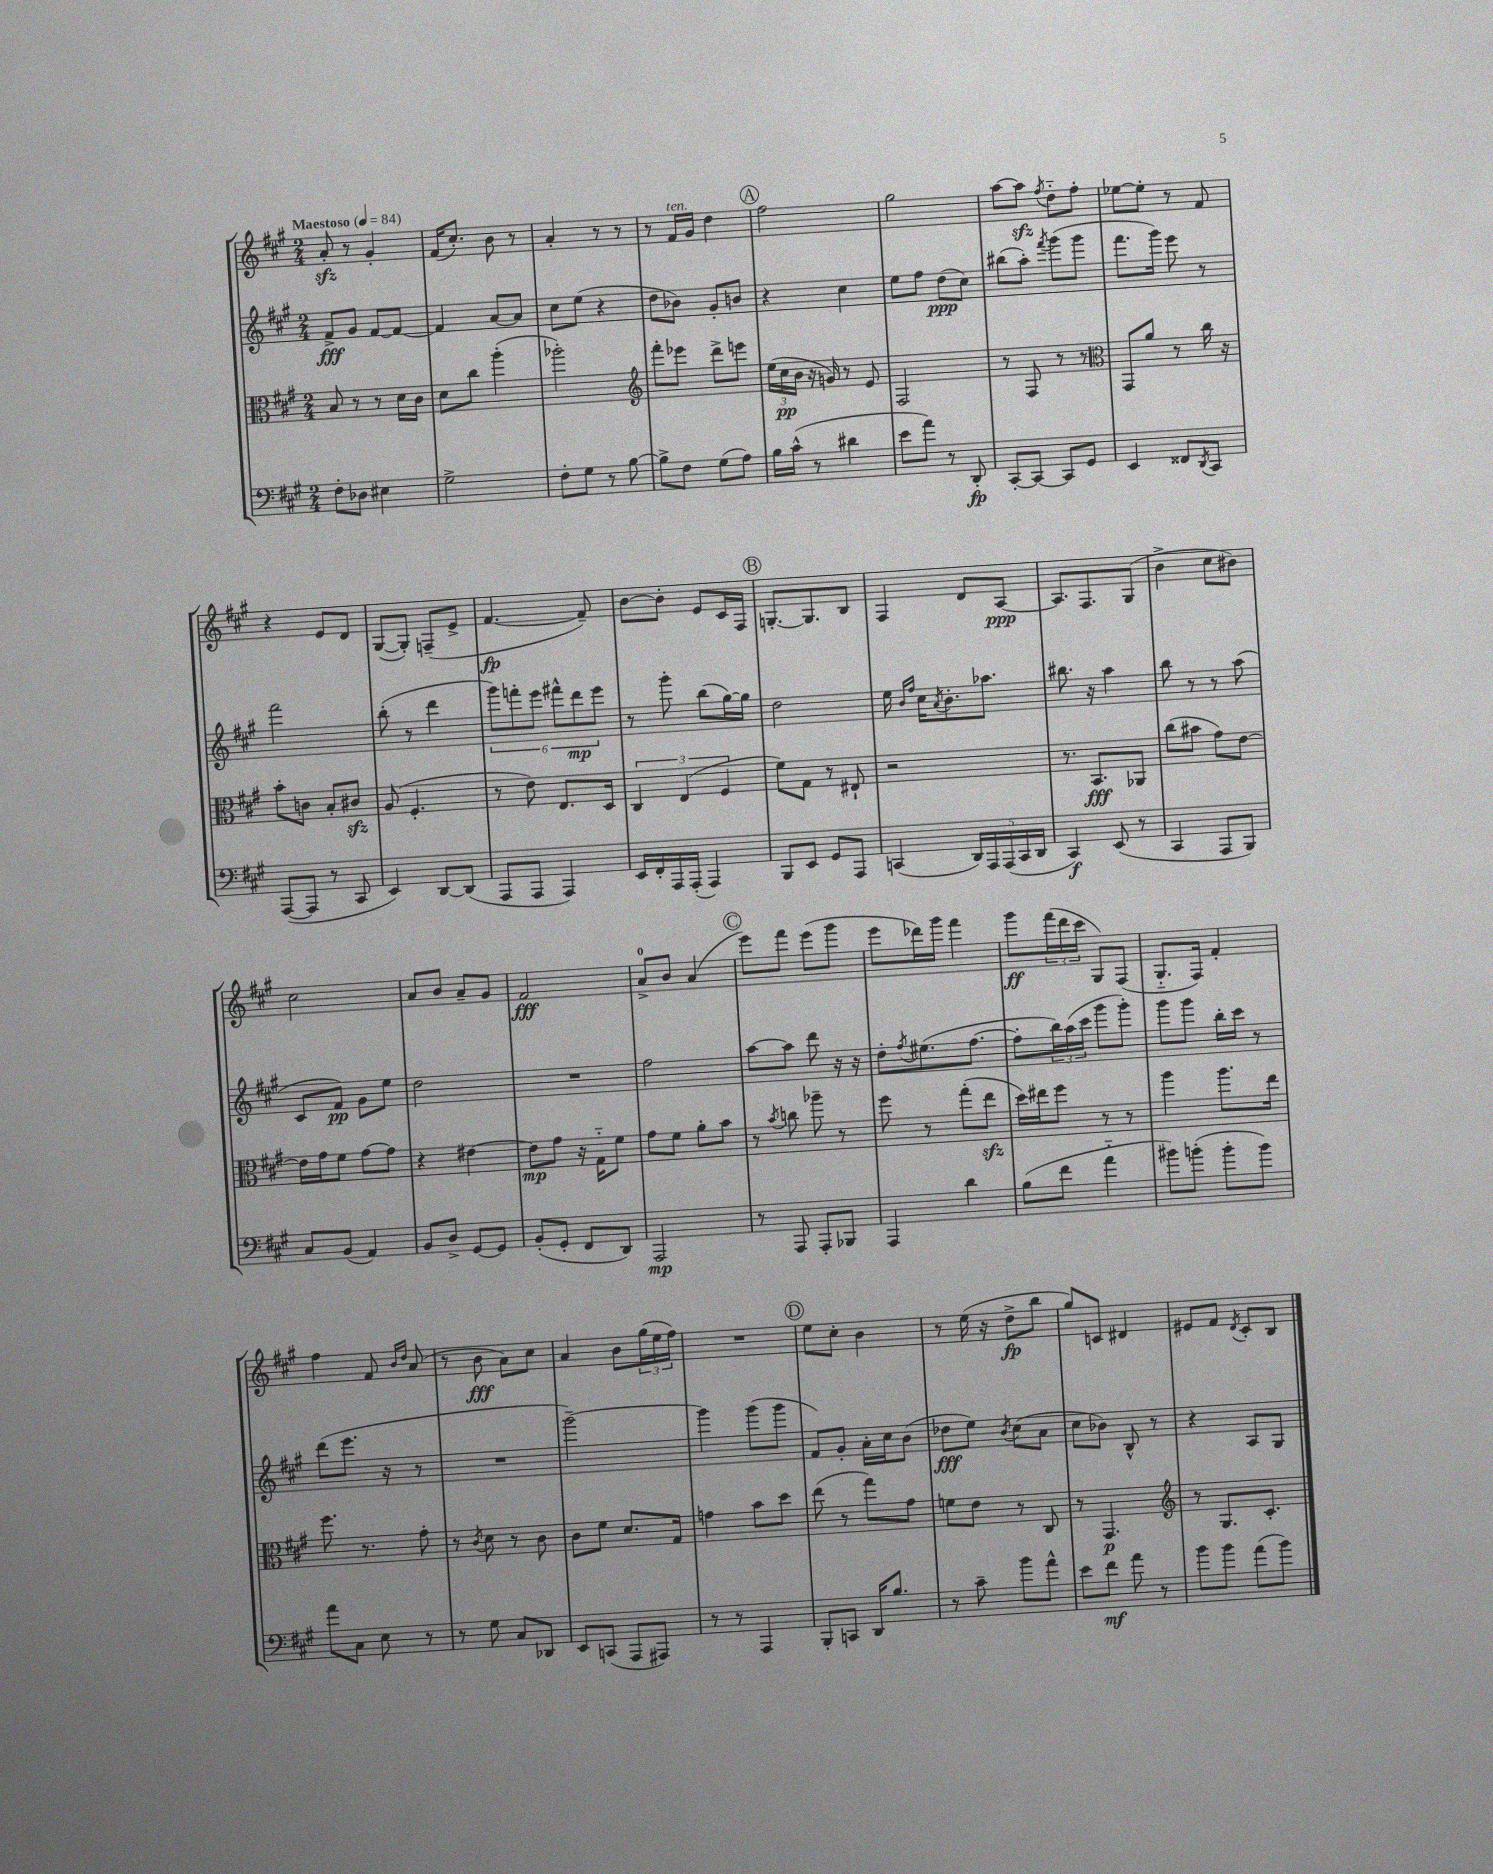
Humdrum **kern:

**kern	**kern	**kern	**kern
*staff4	*staff3	*staff2	*staff1
*clefF4	*clefC3	*clefG2	*clefG2
*k[f#c#g#]	*k[f#c#g#]	*k[f#c#g#]	*k[f#c#g#]
*M2/4	*M2/4	*M2/4	*M2/4
*MM84	*MM84	*MM84	*MM84
8F#'\L	8B/	8f#^/L	8a'/
8D-\J	8r	8g#/J	8r
4E#\	8r	[8f#/L	4g#'/
.	16d\LL	8f#/_J	.
.	16c#\JJ	.	.
=	=	=	=
2G#^\	8d\L	4f#/]	(16f#/LK
.	.	.	8.cc#'/J)
.	8cc#\J	.	.
.	(4aa'\	[8a/L	8b\
.	.	8a/]J	8r
=	=	=	=
8F#'\L	2aa-'\)	8cc#\L	4a'/
8G#\J	.	(8ee\J	.
8r	.	4r	8r
[8B\	.	.	8r
=	=	=	=
*	*clefG2	*	*
8B^\]L	8fff#'\L	8dd\L	8r
8F#\J	8eee-\J	8b-\J)	16f#/LL
.	.	.	16g#/JJ
(8G#\L	8ddd^\L	8g#'/L	4dd\
8A\J)	8eee\J	8b/J	.
=	=	=	=
16B\LL	(24ee\LL	4r	2ff#\
.	24cc#\	.	.
(16c#^^\JJ	.	.	.
.	24b\JJ	.	.
8r	16r	.	.
.	16g/)	.	.
4d#\	8r	4cc#\	.
.	8e/	.	.
=	=	=	=
8e\L	2F#/	8ee\L	2gg#\
8a\J)	.	8ff#\J	.
8r	.	(8dd\L	.
8DD'/	.	8cc#\J)	.
=	=	=	=
[8CC#'/L	8r	(8bb#\L	[8aa\L
8CC#/_J	8F#/	8aa'\J)	8aa\]J
.	.	8qfff#/	8qff#/
8CC#/]L	8r	(8ggg#\L	8dd'~\L
8GG#/J	8r	8ggg#\J	8ff#'\J
=	=	=	=
*	*clefC3	*	*
4EE/	8GG#/L	8.fff#\L	[8ee-\L
.	8a/J	.	8ee-'\]J
.	.	16ggg#\Jk)	.
8FF##/L	8r	8eee\	8r
8qDD/	.	.	.
8CC#/J	16cc#\	8r	8f#/
.	16r	.	.
=	=	=	=
([8AAA/L	8b'\L	2fff#\	4r
8AAA/]J	8c\J	.	.
8r	8B'/L	.	8e/L
8CC#/	8c#/J	.	8d/J
=	=	=	=
4EE/)	(8A/	(8bb'\	([8G#/L
.	4.F#'/	8r	8G#'/]J)
[8DD/L	.	4ddd\	(8F~/L
(8DD/]J	.	.	8e^/J
=	=	=	=
8AAA/L	8r	12ggg#\L)	[4.f#/
.	.	12fff'\	.
8AAA/J	8e\)	.	.
.	.	12eee\J	.
4AAA/)	8.E/L	12fff#^^\L	.
.	.	12ddd\	.
.	.	.	8f#~/])
.	.	12eee\J	.
.	16D/Jk	.	.
=	=	=	=
16EE/LL	6C#/	8r	[8b\L
16FF#'/	.	.	.
16AAA/	.	8ggg#'\	8b'\]J
.	(6E/	.	.
(16AAA'/JJ	.	.	.
4AAA/)	.	(8bb\L	8e/L
.	6F#/	.	.
.	.	[16gg#\L)	16c#/L
.	.	16gg#\]JJ	16F#/JJ
=	=	=	=
8BBB/L	8f#\L)	2dd\	[8.G'/L
8EE/J	8G#\J	.	.
.	.	.	8.G/]
8GG#/L	8r	.	.
8AAA/J	8E#`/	.	8B/J
=	=	=	=
(4CC/	2r	16ee\	4F#/
.	.	16qqb/LL	.
.	.	16qqff#/JJ	.
.	.	16cc#\LK	.
.	.	8qa/	.
.	.	8.b'\	.
20DD/LL)	.	.	8d/L
20AAA/	.	.	.
.	.	8.aa-\J	.
(20AAA/	.	.	.
.	.	.	[8A/J
20CC/	.	.	.
20DD/JJ	.	.	.
=	=	=	=
4CC#/)	8.r	8.bb#\	8.A/]L
.	8.BB/L	16r	8.F#/
(8EE/	.	4aa\	.
8r	8AA-/J	.	(8G#/J
=	=	=	=
4CC#/	(8cc#\L	8bb\	4b^\
.	8b#\J	8r	.
8AAA/L	8g#\L)	8r	8cc#\L
8BBB/J)	[8e\J	(8aa\	8b#\J)
=	=	=	=
8C#/L	16e\]LL	8c#/L	2cc#\
.	16g#\J	.	.
(8BB/J	8f#\J	8f#/J)	.
4AA/)	[8g#\L	8g#\L	.
.	8g#\]J	8ee\J	.
=	=	=	=
8BB/L	4r	2dd\	8a/L
8D^/J	.	.	8b/J
[8GG#/L	[4e#\	.	8a~/L
8GG#/]J	.	.	8g#/J
=	=	=	=
(8BB'/L	8e#\]L	2r	2f#/
8GG#'/J	8g#\J	.	.
8FF#/L	16r	.	.
.	16G#'~\LK	.	.
8DD/J)	8f#\J	.	.
=	=	=	=
2AAA/	8g#\L	2ff#\	8a^/L
.	8f#\J	.	8b/J
.	8a'\L	.	(4a/
.	8b\J	.	.
=	=	=	=
8r	8r	[8aa\L	8eee\L)
.	8qb/	.	.
8AAA/	8cc\	8aa\]J	8fff#\J
8AAA'/L	8aa-~\	8ddd\	(8eee\L
8BBB-/J	8r	16r	8ggg#\J
.	.	16r	.
=	=	=	=
4AAA/	8ff#\	8dd'\L	8eee\L
.	.	8qff#/	.
.	8r	(8.ee#\	16ddd-\L)
.	.	.	16ggg#\JJ
4d\	(8gg#'\L	.	4fff#\
.	.	[8.ff#\J	.
.	8ee\J	.	.
=	=	=	=
(8B\L	16dd\LL)	8ff#'\]L	8ggg#\L
.	16ee#\J	.	.
8f#\J	8ff#\J	24bb\L)	(24fff#\L
.	.	(24aa\	24ddd\
.	.	24ccc#\JJ	24ccc#\JJ
4a'~\	8r	8ggg#\L	8G#/L)
.	8r	8ggg#'\J)	(8F#/J
=	=	=	=
8b#\L)	4aa\	8ggg#\L	8.G#'~/L
(8b'\J	.	8ggg#\J	.
.	.	.	16F#/Jk)
8b'\L	8.aa\L	16bb'\LL	4f#'/
.	.	16ccc#\JJ	.
8b\J)	.	8r	.
.	16ee\Jk	.	.
=	=	=	=
8a\L	8.ff#\	(8ddd\L	4ff#\
8C#\J	.	8.eee\J	.
.	8.r	.	.
8E\	.	.	8f#/
.	.	16r	.
.	.	.	16qqb/LL
.	.	.	16qqdd/JJ
8r	8g#'\	8r	(8a/
=	=	=	=
8r	8r	2r	8r
.	8qc#/	.	.
8G#\	8d\	.	8b\
8C#/L	8r	.	8a\L)
8DD-/J	8c#\	.	8cc#\J
=	=	=	=
8EE/L	8c#\L	[2ggg#~\)	4a/
(8CC/J	8f#\J	.	.
8AAA/L	8.d/L	.	8b\L
8AAA#/J)	.	.	(24gg#\L
.	.	.	24ee\
.	16G#/Jk	.	.
.	.	.	24ff#\JJ)
=	=	=	=
8r	4g\	4ggg#\]	2r
8r	.	.	.
4AAA/	8b\L	(8ggg#\L	.
.	8dd\J	8ggg#\J	.
=	=	=	=
8BBB'/L	(8ee\	8f#/L)	8ee\L
8CC/J	8r	8g#'/J	8cc#'\J
16DD/LK	8gg#\L)	16a'\LL	4b\
8.B/J	.	16cc#\J	.
.	8g#\J	(8b\J	.
=	=	=	=
8r	8f\L	8dd-\L	8r
8c#~\	8e\J	8ee\J)	(16ee\
.	.	.	16r
.	.	8qb/	.
8b\L	8r	(8cc#\L	8dd^\L
8a^^\J	8C#/	8a\J	8bb\J
=	=	=	=
8e\L	8r	8cc#\L	8gg#/L)
8f#\J	4.GG#/	8b-\J)	8c/J
8a\	.	8B^^/	4d#/
8r	.	8r	.
=	=	=	=
*	*clefG2	*	*
8b\L	8r	4r	8e#/L
8b\J	8.G#/L	.	8f#/J
.	.	.	8qd/
(8a\L	.	8A/L	8c#'/L
.	8.c#'/J	.	.
8b\J)	.	8G#/J	8B/J
==	==	==	==
*-	*-	*-	*-
